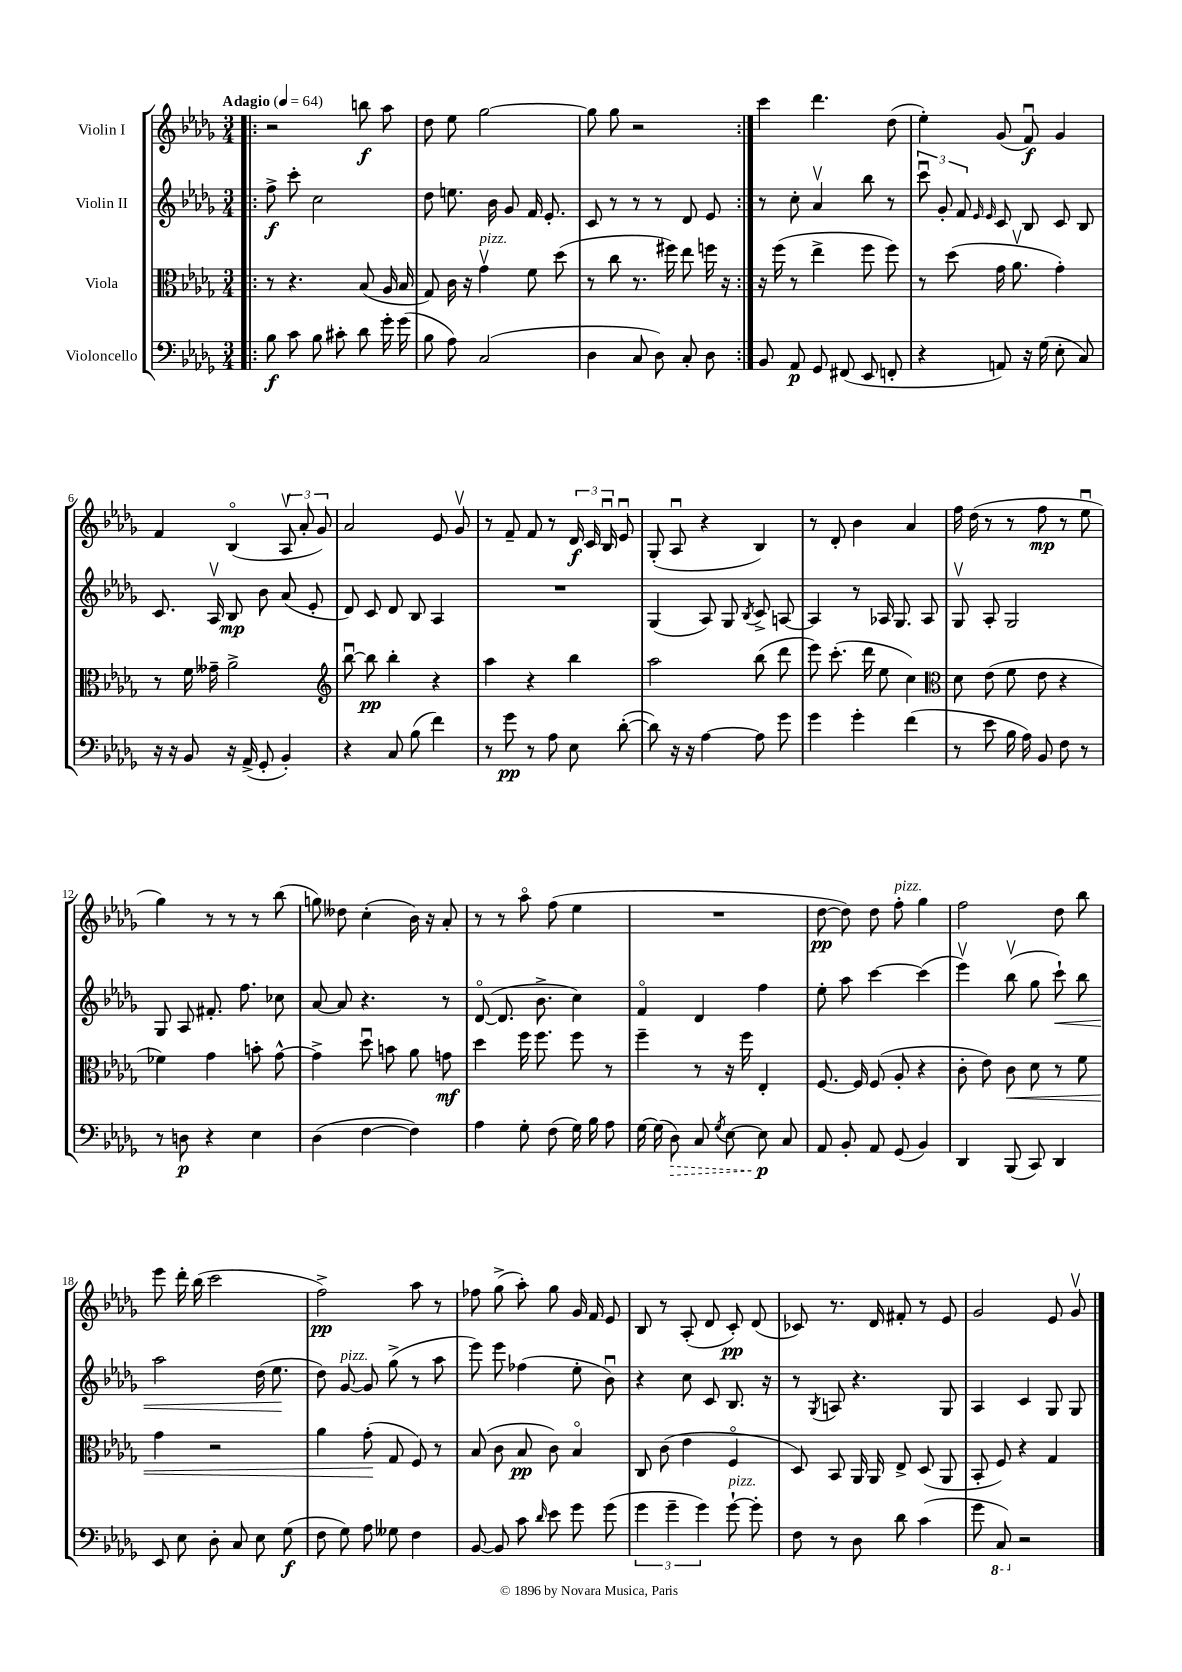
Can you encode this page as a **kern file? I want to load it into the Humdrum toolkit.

**kern	**kern	**kern	**kern
*staff4	*staff3	*staff2	*staff1
*clefF4	*clefC3	*clefG2	*clefG2
*k[b-e-a-d-g-]	*k[b-e-a-d-g-]	*k[b-e-a-d-g-]	*k[b-e-a-d-g-]
*M3/4	*M3/4	*M3/4	*M3/4
*MM64	*MM64	*MM64	*MM64
=!|:	=!|:	=!|:	=!|:
8B-\	8r	8ff^\	2r
8c\	4.r	8ccc'\	.
8B-\	.	2cc\	.
8c#'\	.	.	.
8d-\	(8B-/	.	8bb\
16g-'\	16A-/	.	8aa-\
(16g-\	16B-/	.	.
=	=	=	=
8B-\	8G-/)	8dd-\	8dd-\
8A-\)	16c\	8.ee\	8ee-\
.	16r	.	.
(2C/	4g-v\	.	[2gg-\
.	.	16b-\	.
.	.	8g-/	.
.	8f\	16f/	.
.	.	8.e-'/	.
.	(8dd-\	.	.
=	=	=	=
4D-\	8r	8c/	8gg-\]
.	8cc\	8r	8gg-\
8C/	8.r	8r	2r
8D-\)	.	8r	.
.	16ff#\)	.	.
8C'/	8ee-\	8d-/	.
8D-\	16ff\	8e-/	.
.	16r	.	.
=:|!	=:|!	=:|!	=:|!
8BB-/	16r	8r	4ccc\
.	(16ff\	.	.
8AA-/	8r	8cc'\	.
8GG-/	4ee-^\	4a-v/	4.ddd-\
(8FF#/	.	.	.
8EE-/	8ff\	8bb-\	.
8FF'/	8ff\)	8r	(8dd-\
=	=	=	=
4r	8r	12cccu\	4ee-'\)
.	.	12g-'/	.
.	(8dd-\	.	.
.	.	12f/	.
.	.	16qqe-/	.
.	.	16qqe-/	.
8AA/)	16g-\	8c/	(8g-/
.	8.a-v\	.	.
16r	.	8B-/	8fu/)
(16G-\	.	.	.
8E-'\	4g-'\)	8c/	4g-/
8C/)	.	8B-/	.
=	=	=	=
16r	8r	8.c/	4f/
16r	.	.	.
8BB-/	16f\	.	.
.	16g--~\	16A-v/	.
16r	2a-^\	8B-/	(4B-o/
(16AA-^/	.	.	.
8GG-'/	.	8b-\	.
4BB-'/)	.	(8a-/	12A-v/
.	.	.	12a-'/
.	.	8e-'/	.
.	.	.	12g-/)
=	=	=	=
*	*clefG2	*	*
4r	[8bb-u\	8d-/)	2a-/
.	8bb-\]	8c/	.
8C/	4bb-'\	8d-/	.
(8B-\	.	8B-/	.
4f\)	4r	4A-/	8e-/
.	.	.	8g-v/
=	=	=	=
8r	4aa-\	2.r	8r
8g-\	.	.	8f~/
8r	4r	.	8f/
8A-\	.	.	8r
8E-\	4bb-\	.	24d-/
.	.	.	24c/
.	.	.	24B-u/
([8d-'\	.	.	8e-u/
=	=	=	=
8d-\])	2aa-\	(4G-/	(8G-'/
16r	.	.	8A-u/
16r	.	.	.
[4A-\	.	8A-/)	4r
.	.	8G-/	.
.	.	8qB-/	.
8A-\]	(8bb-\	8c^/	4B-/)
8g-\	8ddd-\	[8A/	.
=	=	=	=
4g-\	8eee-\)	4A/]	8r
.	(8.ccc'\	.	8d-'/
4g-'\	.	8r	4b-\
.	16ddd-\	.	.
.	8ee-\	16A-/	.
.	.	8.G-/	.
(4f\	4cc\)	.	4a-/
.	.	8A-/	.
=	=	=	=
*	*clefC3	*	*
8r	8d-\	8G-v/	16ff\
.	.	.	(16dd-\
8e-\	(8e-\	8A-'/	8r
16B-\	8f\	2G-/	8r
16A-\)	.	.	.
8BB-/	8e-\	.	8ff\
8F\	4r	.	8r
8r	.	.	8ee-u\
=	=	=	=
8r	4f-\)	8G-/	4gg-\)
8D\	.	8A-/	.
4r	4g-\	8.f#'/	8r
.	.	.	8r
.	.	8.ff\	.
4E-\	8b'\	.	8r
.	[8g-^^\	8cc-\	(8bb-\
=	=	=	=
(4D-\	4g-^\]	[8a-/	8gg\)
.	.	8a-/]	8dd--\
[4F\	8dd-u\	4.r	(4cc'\
.	8b\	.	.
4F\])	8a-\	.	16b-\)
.	.	.	16r
.	8g\	8r	8a-'/
=	=	=	=
4A-\	4dd-\	([8d-o/	8r
.	.	8.d-/]	8r
8G-'\	16ff\	.	8aa-o\
.	8.ff\	8.b-^\	.
(8F\	.	.	(8ff\
16G-\)	8ff\	4cc\)	4ee-\
16B-\	.	.	.
8A-\	8r	.	.
=	=	=	=
[16G-\	4ff~\	4fo/	2.r
(16G-\]	.	.	.
8D-\)	.	.	.
8C/	8r	4d-/	.
8qG-/	.	.	.
[8E-\	16r	.	.
.	16ff\	.	.
8E-\]	4E-'/	4ff\	.
8C/	.	.	.
=	=	=	=
8AA-/	[8.F/	8ee-'\	[8dd-\
8BB-'/	.	8aa-\	8dd-\])
.	16F/]	.	.
8AA-/	(8F/	[4ccc\	8dd-\
(8GG-/	8A-'/	.	8ff'\
4BB-/)	4r	(4ccc\]	4gg-\
=	=	=	=
4DD-/	8c'\	4eee-v\)	2ff\
.	8e-\)	.	.
(8BBB-/	8c\	(8bb-v\	.
8CC/)	8d-\	8gg-\	.
4DD-/	8r	8ccc`\)	8dd-\
.	8f\	8bb-\	8bb-\
=	=	=	=
8EE-/	4g-\	2aa-\	8eee-\
8E-\	.	.	16ddd-'\
.	.	.	(16bb-\
8D-'\	2r	.	2ccc\
8C/	.	.	.
8E-\	.	(16dd-\	.
.	.	8.ee-\	.
(8G-\	.	.	.
=	=	=	=
8F\	4a-\	8dd-\)	2ff^\)
8G-\)	.	[8g-/	.
8A-\	(8g-'\	8g-/]	.
8G--\	8G-/	(8gg-^\	.
4F\	8F/)	8r	8aa-\
.	8r	8aa-\	8r
=	=	=	=
[8BB-/	(8B-/	8eee-\)	8ff-\
8BB-/]	8c\	8eee-\	(8gg-^\
8c\	8B-/	(4ff-\	8aa-'\)
16qqd-/	.	.	.
8e-\	8c\)	.	8gg-\
8g-\	4B-o/	8ee-'\	16g-/
.	.	.	16f/
(8g-\	.	8b-u\)	8e-/
=	=	=	=
6g-\	8C/	4r	8B-/
.	(8c\	.	8r
6g-~\	.	.	.
.	4e-\	8cc\	(8A-'/
6g-\)	.	.	.
.	.	8c/	8d-/
[8g-`\	4Fo/	8.B-/	8c'/)
8g-'\]	.	.	(8d-/
.	.	16r	.
=	=	=	=
8F\	8D-/)	8r	8c-/)
.	.	8qG-/	.
8r	8BB-/	8A/	8.r
8D-\	16AA-/	4.r	.
.	16AA-/	.	16d-/
8d-\	8E-^/	.	8f#'/
(4c\	(8D-/	.	8r
.	8AA-/	8G-/	8e-/
=	=	=	=
8g-\	8BB-'/	4A-/	2g-/
8CC/)	8F/)	.	.
2r	4r	4c/	.
.	4G-/	8G-/	8e-/
.	.	8G-/	8g-v/
==	==	==	==
*-	*-	*-	*-
